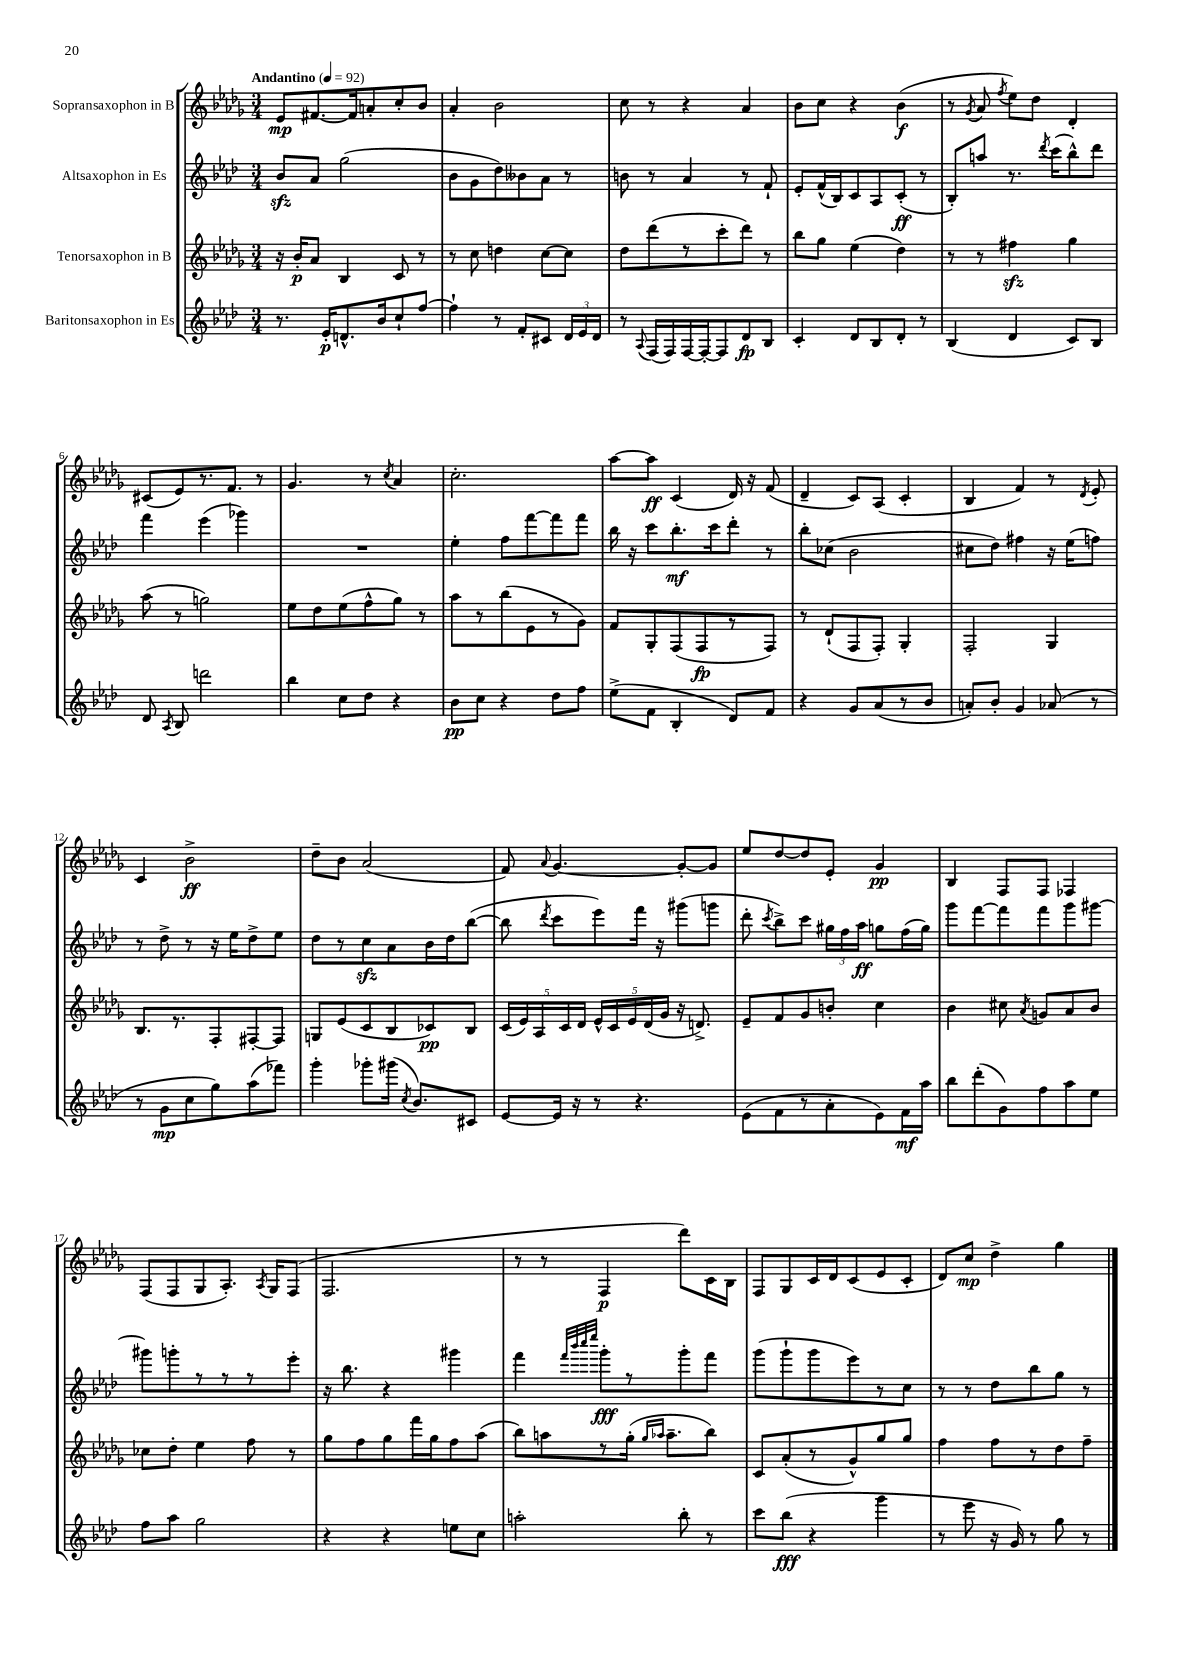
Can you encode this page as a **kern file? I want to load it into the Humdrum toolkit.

**kern	**kern	**kern	**kern
*staff4	*staff3	*staff2	*staff1
*clefG2	*clefG2	*clefG2	*clefG2
*k[b-e-a-d-]	*k[b-e-a-d-g-]	*k[b-e-a-d-]	*k[b-e-a-d-g-]
*M3/4	*M3/4	*M3/4	*M3/4
*MM92	*MM92	*MM92	*MM92
8.r	16r	8b-/L	8e-/L
.	16b-'/LK	.	.
.	8a-/J	8a-/J	[8.f#/
16e-'/LK	.	.	.
8.d^^/	4B-/	(2gg\	.
.	.	.	16f#/]k
.	.	.	8a'/
16b-/k	.	.	.
8cc`/	8c/	.	8cc'/
[8ff/J	8r	.	8b-/J
=	=	=	=
4ff`\]	8r	8b-\L	4a-'/
.	8cc\	8g\	.
8r	4dd\	8dd-\)	2b-\
8f'/L	.	8b--\	.
8c#/J	[8cc\L	8a-\J	.
24d-/LL	8cc\]J	8r	.
24e-/	.	.	.
24d-/JJ	.	.	.
=	=	=	=
8r	8dd-\L	8b\	8cc\
8qqA-/	.	.	.
(16F/LL	(8ddd-\	8r	8r
16F/)	.	.	.
[16F/	8r	4a-/	4r
16F'/_J	.	.	.
8F/]	8ccc'\	.	.
8d-/	8ddd-\J)	8r	4a-/
8B-/J	8r	8f`/	.
=	=	=	=
4c'/	8bb-\L	8e-'/L	8b-\L
.	8gg-\J	(16f^^/L	8cc\J
.	.	16B-/J)	.
8d-/L	(4ee-\	8c/	4r
8B-/	.	8A-/	.
8d-'/J	4dd-\)	(8c'/J	(4b-\
8r	.	8r	.
=	=	=	=
(4B-/	8r	8B-'/L)	8r
.	.	.	8qg-/
.	8r	8aa/J	8a-/
.	.	.	8qff/
4d-/	4ff#\	8.r	8ee-\L)
.	.	.	8dd-\J
.	.	8qddd-/	.
.	.	(16ccc\LK	.
8c/L)	4gg-\	8bb-^^\)	4d-'/
8B-/J	.	8ddd-\J	.
=	=	=	=
8d-/	(8aa-\	4fff\	(8c#/L
8qA-/	.	.	.
8B-/	8r	.	8e-/)
2ddd\	2gg\)	(4eee-\	8.r
.	.	.	8.f/J
.	.	4ggg-\)	.
.	.	.	8r
=	=	=	=
4bb-\	8ee-\L	2.r	4.g-/
.	8dd-\	.	.
8cc\L	(8ee-\	.	.
8dd-\J	8ff^^\	.	8r
.	.	.	8qcc/
4r	8gg-\J)	.	4a-/
.	8r	.	.
=	=	=	=
8b-\L	8aa-\L	4ee-'\	2.cc'\
8cc\J	8r	.	.
4r	(8bb-\	8ff\L	.
.	8e-\	[8fff\	.
8dd-\L	8r	8fff\]	.
8ff\J	8g-\J)	8fff\J	.
=	=	=	=
(8ee-^\L	8f/L	16bb-\	[8aa-\L
.	.	16r	.
8f\J	8G-'/	8ccc\L	8aa-\]J
4B-'/	(8F/	8.bb-'\	(4c/
.	8F/	.	.
.	.	16ccc\k	.
8d-/L)	8r	8ddd-'\J	16d-/)
.	.	.	16r
8f/J	8F/J)	8r	(8f/
=	=	=	=
4r	8r	8bb-'\L	4d-~/
.	(8d-`/L	(8cc-\J	.
8g/L	8F/	2b-\	8c/L)
(8a-/	8F'/J)	.	(8A-/J
8r	4G-'/	.	4c'/
8b-/J	.	.	.
=	=	=	=
8a'/L)	2F'/	8cc#\L	4B-/
8b-'/J	.	8dd-\J)	.
4g/	.	4ff#\	4f/)
(8a-/	4G-/	16r	8r
.	.	(16ee-\LK	.
.	.	.	8qd-/
8r	.	8ff\J)	8e-'/
=	=	=	=
8r	8.B-/L	8r	4c/
8g\L	.	8dd-^\	.
.	8.r	.	.
8cc\	.	8r	2b-^\
8gg\)	8F'/	16r	.
.	.	16ee-\LK	.
(8aa-\	[8F#'/	8dd-^\	.
8fff-\J)	8F#/]J	8ee-\J	.
=	=	=	=
4ggg'\	8G/L	8dd-\L	8dd-~\L
.	(8e-/	8r	8b-\J
8ggg-'\L	8c/	8cc\	(2a-/
(16ggg#\Jk	8B-/	8a-\	.
8qcc/	.	.	.
8.b-/L)	.	.	.
.	8c-/)	16b-\L	.
.	.	16dd-\J	.
8c#/J	8B-/J	([8bb-\J	.
=	=	=	=
[8e-/L	(20c/LL	8bb-\]	8f/)
.	20e-/)	.	.
.	20A-/	.	.
.	.	8qddd-/	8qqa-/
16e-/]Jk	.	8ccc\L	[4.g-/
.	20c/	.	.
16r	.	.	.
.	20d-/JJ	.	.
8r	20e-^^/LL	8eee-\)	.
.	20c/	.	.
.	20e-/	.	.
4.r	.	16fff\Jk	.
.	(20d-/	.	.
.	.	16r	.
.	20g-/JJ	.	.
.	16r	(8ggg#\L	8g-'/_L
.	8.d^/)	.	.
.	.	8ggg\J	8g-/]J
=	=	=	=
(8e-\L	8e-~/L	8ddd-'\	8ee-/L
.	.	8qccc/	.
8f\	8f/	8bb-^\L)	[8dd-/
8r	8g-/	8ccc\J	8dd-/]
8a-'\	8b'/J	24gg#\LL	8e-'/J
.	.	24ff\	.
.	.	24aa-\JJ	.
8e-\)	4cc\	8gg\L	4g-/
16f\L	.	(16ff\L	.
16aa-\JJ	.	16gg\JJ)	.
=	=	=	=
8bb-\L	4b-\	8ggg\L	4B-/
(8ddd-'\	.	[8fff\	.
8g\)	8cc#\	8fff\]	8F/L
.	8qa-/	.	.
8ff\	8g/L	8fff\	8F/J
8aa-\	8a-/	8ggg\	4F-/
8ee-\J	8b-/J	[8ggg#\J	.
=	=	=	=
8ff\L	8cc-\L	8ggg#\]L	(8F/L
8aa-\J	8dd-'\J	8ggg'\	8F/
2gg\	4ee-\	8r	8G-/
.	.	8r	8.A-'/J)
.	8ff\	8r	.
.	.	.	8qA-/
.	.	.	16G-/LK
.	8r	8eee-'\J	(8F/J
=	=	=	=
4r	8gg-\L	16r	2.F/
.	.	8.bb-\	.
.	8ff\	.	.
4r	8gg-\	4r	.
.	16fff\L	.	.
.	16gg-\J	.	.
8ee\L	8ff\	4ggg#\	.
8cc\J	(8aa-\J	.	.
=	=	=	=
2aa'\	8bb-\L)	4fff\	8r
.	8aa\	.	8r
.	.	32qqfff/LLL	.
.	.	32qqbbb-/	.
.	.	32qqcccc/	.
.	.	32qqeeee-/JJJ	.
.	8r	8ggg'\L	4F/
.	(16gg-'\Jk	8r	.
.	16qqgg-/LL	.	.
.	16qqaa-/JJ	.	.
.	8.aa-~\L	.	.
8bb-'\	.	8ggg'\	8ddd-\L)
8r	8bb-\J)	8fff\J	16c\L
.	.	.	16B-\JJ
=	=	=	=
8ccc\L	8c/L	(8ggg\L	8F/L
(8bb-\J	(8a-'/	8ggg`\	8G-/
4r	8r	8ggg\	16c/L
.	.	.	16d-/J
.	8g-^^/)	8eee-\)	(8c/
4ggg\	8gg-/	8r	8e-/
.	8gg-/J	8cc\J	8c'/J
=	=	=	=
8r	4ff\	8r	8d-/L)
8eee-\	.	8r	8cc/J
16r	8ff\L	8dd-\L	4dd-^\
16g/)	.	.	.
8r	8r	8bb-\	.
8gg\	8dd-\	8gg\J	4gg-\
8r	8ff~\J	8r	.
==	==	==	==
*-	*-	*-	*-
